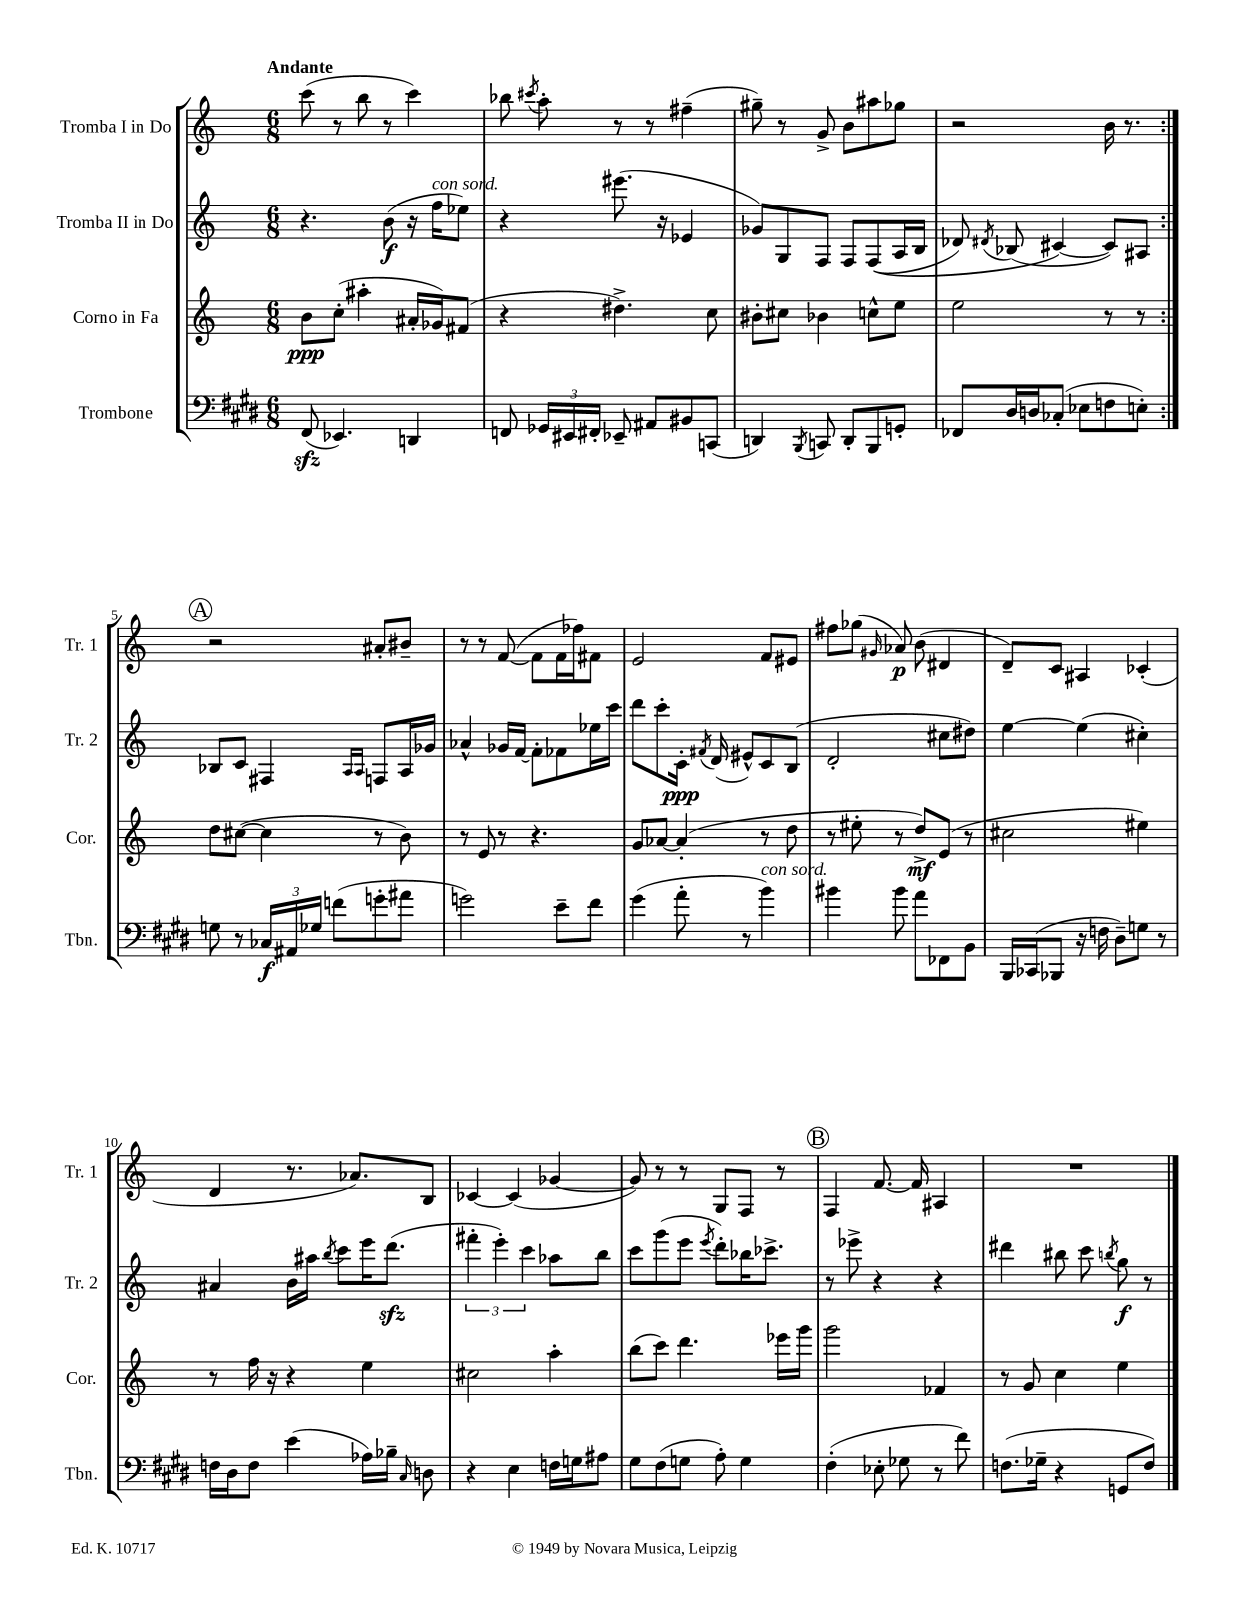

**kern	**kern	**kern	**kern
*staff4	*staff3	*staff2	*staff1
*clefF4	*clefG2	*clefG2	*clefG2
*k[f#c#g#d#]	*k[]	*k[]	*k[]
*M6/8	*M6/8	*M6/8	*M6/8
(8FF#/	8b\L	4.r	(8ccc\
4.EE-/)	(8cc'\J	.	8r
.	4aa#'\	.	8bb\
.	.	(8b\	8r
4DD/	16a#'/LL	16r	4ccc\)
.	16g-/J)	16ff\LK	.
.	(8f#/J	8ee-\J)	.
=	=	=	=
8FF/	4r	4r	8bb-\
.	.	.	8qccc#/
24GG-/LL	.	.	8aa'\
24EE#/	.	.	.
24FF#'/JJ	.	.	.
8EE-~/	4.dd#^\)	(8.eee#\	8r
8AA#/L	.	.	8r
.	.	16r	.
8BB#/	.	4e-/	(4ff#~\
(8CC/J	8cc\	.	.
=	=	=	=
4DD/)	8b#'\L	8g-/L)	8gg#~\)
.	8cc#\J	8G/	8r
8qBBB/	.	.	.
8CC/	4b-\	8F/J	8g^/
8DD'/L	.	8F/L	8b\L
8BBB/	8cc^^\L	&((8F/	8aa#\
8GG'/J	8ee\J	16A/L	8gg-\J
.	.	16B/JJ	.
=	=	=	=
8FF-/L	2ee\	8d-/)	2r
.	.	8qd#/	.
16D#/L	.	(8B-/	.
16D/J	.	.	.
(8C-'/J	.	[4c#/&)	.
8E-\L	.	.	.
8F\	8r	8c#/]L)	16b\
.	.	.	8.r
8E'\J)	8r	8A#/J	.
=:|!	=:|!	=:|!	=:|!
8G\	8dd\L	8B-/L	2r
8r	([8cc#\J	8c/J	.
24C-/LL	4cc#\]	4F#/	.
24AA#/	.	.	.
24G-/JJ	.	.	.
(8f\L	.	.	.
.	.	16qqA/LL	.
.	.	16qqA/JJ	.
8g'\	8r	8F/L	8a#'/L
8a#\J	8b\)	16A/L	8b#~/J
.	.	16g-/JJ	.
=	=	=	=
2g\)	8r	4a-^^/	8r
.	8e/	.	8r
.	8r	16g-/LL	([8f/
.	.	[16f/JJ	.
.	4.r	8f'\]L	8f\]L
8e~\L	.	8f-\	16f\L
.	.	.	16ff-\J)
8f#\J	.	16ee-\L	8f#\J
.	.	16ccc\JJ	.
=	=	=	=
(4g#\	8g/L	8ddd\L	2e/
.	[8a-/J	8ccc'\	.
8a'\	(4a-'/]	16c'\Jk	.
.	.	8qf#/	.
.	.	(16d/	.
8r	.	8e#^^/L)	.
4b\)	8r	8c/	8f/L
.	8dd\	(8B/J	8e#/J
=	=	=	=
4b#\	8r	2d'/	8ff#\L
.	8ee#'\	.	(8gg-\J
.	.	.	16qqg#/
8b#\	8r	.	8a-/)
8a\L	8dd^/L)	.	(8b\
8FF-\	(8e/J	8cc#\L	4d#/
8BB\J	8r	8dd#\J)	.
=	=	=	=
16BBB/LL	2cc#\	[4ee\	8d~/L)
(16CC-/J	.	.	.
8BBB-/J	.	.	8c/J
16r	.	(4ee\]	4A#/
16F\	.	.	.
8D#~\L)	.	.	.
8G\J	4ee#\)	4cc#'\)	(4c-'/
8r	.	.	.
=	=	=	=
16F\LL	8r	4a#/	4d/
16D#\J	.	.	.
8F\J	16ff\	.	.
.	16r	.	.
(4e\	4r	16b\LL	8.r
.	.	16aa#\JJ	.
.	.	8qbb/	.
.	.	8ccc\L	.
.	.	.	8.a-/L)
16A-\LL)	4ee\	16eee\K	.
16B-~\JJ	.	(8.ddd\J	.
16qqC#/	.	.	.
8D\	.	.	8B/J
=	=	=	=
4r	2cc#\	6fff#'\	[4c-/
.	.	6eee'\)	.
4E\	.	.	(4c-/]
.	.	6ccc\	.
16F\LL	4aa'\	8aa-\L	[4g-/
16G\J	.	.	.
8A#\J	.	8bb\J	.
=	=	=	=
8G#\L	(8bb\L	8ccc\L	8g-/])
(8F#\	8ccc\J)	(8ggg\	8r
8G\J	4.ddd\	8eee\J	8r
.	.	8qeee/	.
8A'\)	.	8ddd'\L)	8G/L
4G\	.	16bb-\K	8F/J
.	.	8.ccc-^\J	.
.	16eee-\LL	.	8r
.	16ggg\JJ	.	.
=	=	=	=
(4F#'\	2ggg\	8r	4F/
.	.	8eee-^\	.
8E-'\	.	4r	[8.f/
8G-\	.	.	.
.	.	.	16f/]
8r	4f-/	4r	4A#/
8f#\)	.	.	.
=	=	=	=
(8.F\L	8r	4ddd#\	2.r
.	8g/	.	.
16G-~\Jk	.	.	.
4r	4cc\	8bb#\	.
.	.	8ccc\	.
.	.	8qbb/	.
8GG/L	4ee\	8gg\	.
8F/J)	.	8r	.
==	==	==	==
*-	*-	*-	*-
